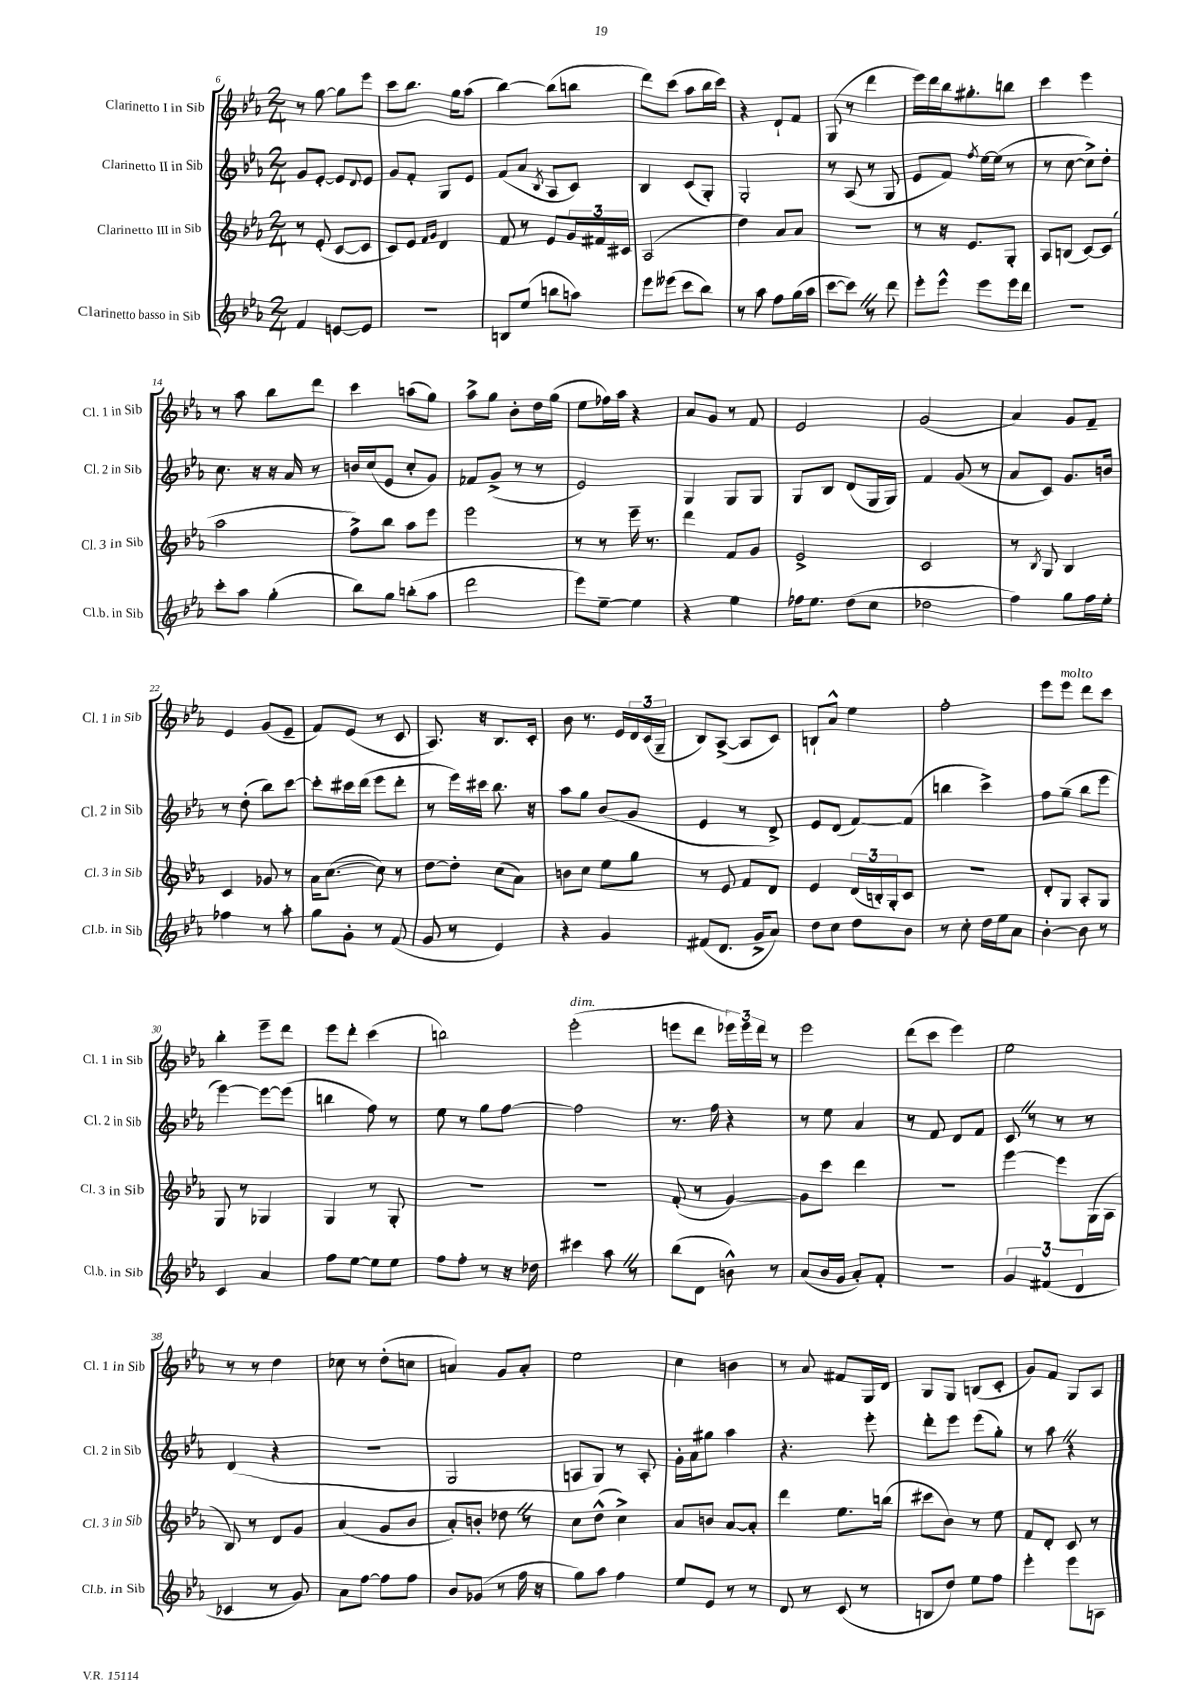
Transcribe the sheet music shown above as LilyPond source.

<<
\new StaffGroup <<
\new Staff = "s0" \with { instrumentName = "Clarinetto I in Sib" shortInstrumentName = "Cl. 1 in Sib" } {
    \clef treble \key ees \major \numericTimeSignature \time 2/4
    r8 g''8~ g''8 ees'''8 |
    c'''8 bes''8. g''16 aes''8( |
    bes''4~) bes''8( b''8 |
    d'''8) c'''8( aes''8 bes''16 c'''16) |
    r4 d'8-! f'8 |
    g8( r8 d'''4 |
    ees'''16) d'''16 bes''16 gis''8.-. b''8 |
    c'''4 ees'''4 |
    r8 aes''8 bes''8 d'''8 |
    c'''4 a''8( g''8) |
    aes''8-> g''8 bes'8-. d''16 g''16( |
    ees''8 fes''16) aes''16 r4 |
    aes'8 g'8 r8 f'8 |
    ees'2 |
    g'2( |
    aes'4) g'8 f'8-- |
    ees'4 g'8( ees'8-- |
    f'8) ees'8( r8 c'8 |
    aes8.) r16 bes8. c'16-. |
    bes'8 r8. ees'16 \tuplet 3/2 { d'16 c'16( g16-- } |
    bes8) aes8~->( aes8 c'8) |
    b8-! aes'8-^ ees''4 |
    f''2-. |
    ees'''8 ees'''8^\markup { \italic "molto" } d'''8 c'''8 |
    bes''4-. ees'''8-- d'''8 |
    ees'''8 d'''8-. c'''4( |
    b''2) |
    ees'''2-.^\markup { \italic "dim." }( |
    e'''8 d'''8 \tuplet 3/2 { ees'''16) ees'''16 d'''16 } r8 |
    ees'''2 |
    d'''8( c'''8 ees'''4) |
    ees''2 |
    r8 r8 d''4 |
    ces''8 r8 d''8-.( c''8 |
    a'4) g'8 a'8-. |
    ees''2 |
    c''4 b'4 |
    r8 aes'8 fis'8 g16 d'16 |
    g8 g8 b8( c'8-. |
    g'8) f'8 g8 aes8 \bar "|." |
}
\new Staff = "s1" \with { instrumentName = "Clarinetto II in Sib" shortInstrumentName = "Cl. 2 in Sib" } {
    \clef treble \key ees \major \numericTimeSignature \time 2/4
    g'8 ees'8~-. ees'8 \appoggiatura { d'8 } ees'8 |
    g'8 f'8-. g8 ees'8 |
    f'8( aes'8 \acciaccatura { bes8 } aes8 c'8) |
    bes4 c'8( g8-.) |
    g2-. |
    r8 aes8( r8 g8 |
    ees'8 f'8) \acciaccatura { f''8 } ees''16~ ees''16( r8 |
    r8 c''8~ c''8->) d''8-. |
    c''8. r16 r16 aes'16 r8 |
    b'16 c''16( ees'8 c''8-. g'8) |
    fes'8 g'8->( r8 r8 |
    ees'2) |
    g4 g8 g8 |
    g8 bes8 d'8( g16 g16) |
    f'4 g'8( r8 |
    aes'8 c'8) g'8. b'16 |
    r8 d''8-.( bes''8) c'''8~ |
    c'''8-. cis'''16 d'''16( ees'''8 d'''8-. |
    r8 ees'''16) cis'''16 bes''8. r16 |
    aes''8 g''8 bes'8( g'8 |
    ees'4 r8 d'8->) |
    ees'8 d'8( f'8~) f'8( |
    b''4 c'''4->) |
    f''8 g''8--( bes''8 ees'''8 |
    ees'''4~) ees'''8~ ees'''8( |
    b''4 f''8) r8 |
    ees''8 r8 g''8 f''8~ |
    f''2 |
    r8. f''16 r4 |
    r8 ees''8 aes'4 |
    r8 f'8 d'8 f'8 |
    c'8 \once \override BreathingSign.text = \markup { \musicglyph "scripts.caesura.straight" } \breathe r8 r8 r8 |
    d'4( r4 |
    R2 |
    g2 |
    a8 g8) r8 a8-. |
    g'16-. aes'16 gis''8 aes''4 |
    r4. ees'''8-. |
    d'''8-. ees'''8 ees'''8( g''8-.) |
    r8 aes''8 \once \override BreathingSign.text = \markup { \musicglyph "scripts.caesura.straight" } \breathe r4 \bar "|." |
}
\new Staff = "s2" \with { instrumentName = "Clarinetto III in Sib" shortInstrumentName = "Cl. 3 in Sib" } {
    \clef treble \key ees \major \numericTimeSignature \time 2/4
    r8 ees'8-.( c'8~ c'8 |
    c'8) ees'8 \grace { f'16 g'16 } d'4 |
    f'8 r8 ees'8 \tuplet 3/2 { g'16 fis'16 cis'16 } |
    aes2( |
    d''4) aes'8 aes'8 |
    R2 |
    r8 r16 ees'8. g8-. |
    aes8 b8( c'8~) c'8( |
    aes''2 |
    f''8->) bes''8 aes''8 ees'''8 |
    ees'''2 |
    r8 r8 ees'''16-- r8. |
    d'''4 f'8 g'8 |
    ees'2-> |
    c'2 |
    r8 \acciaccatura { bes8 } g8 bes4 |
    c'4 ges'8 r8 |
    aes'16 c''8.~( c''8) r8 |
    d''8~ d''8-. c''8( aes'8) |
    b'8 c''8 ees''8 g''8 |
    r8 ees'8 f'8 d'8 |
    ees'4 \tuplet 3/2 { d'16( b16-.) g16-. } c'8 |
    R2 |
    d'8-. g8 aes8-. g8 |
    g8 r8 ges4 |
    g4 r8 g8-. |
    r2 |
    r2 |
    f'8-.( r8 g'4~) |
    g'8 c'''8 d'''4 |
    R2 |
    ees'''4~ ees'''8 g16( aes16 |
    bes8) r8 d'8 g'8 |
    aes'4( g'8 bes'8 |
    aes'8-.) b'8-. des''8 \once \override BreathingSign.text = \markup { \musicglyph "scripts.caesura.straight" } \breathe r8 |
    c''8 d''8-^( c''4->) |
    aes'8 b'8 aes'8~ aes'8-. |
    d'''4 ees''8. b''16( |
    cis'''8 bes'8) r8 ees''8 |
    f'8 d'8-. c'8 r8 \bar "|." |
}
\new Staff = "s3" \with { instrumentName = "Clarinetto basso in Sib" shortInstrumentName = "Cl.b. in Sib" } {
    \clef treble \key ees \major \numericTimeSignature \time 2/4
    f'4 e'8~ e'8 |
    R2 |
    b8 ees''8( b''8 a''8) |
    ees'''8 eeses'''8( c'''8 bes''8) |
    r8 aes''8 f''8 g''16( aes''16 |
    c'''8~ c'''8) \once \override BreathingSign.text = \markup { \musicglyph "scripts.caesura.straight" } \breathe r8 d'''8 |
    ees'''8-. ees'''8-^ ees'''8 ees'''16 d'''16 |
    r2 |
    c'''8-. aes''8 g''4-.( |
    bes''8) g''8 b''8-.( aes''8 |
    d'''2 |
    ees'''8) ees''8~-- ees''4 |
    r4 ees''4 |
    fes''16 ees''8. d''8( c''8 |
    des''2 |
    f''4) g''8 f''16 ees''16-. |
    fes''4 r8 aes''8-. |
    g''8 g'8-. r8 f'8( |
    g'8 r8 ees'4) |
    r4 g'4 |
    fis'8( d'8. g'16-> aes'8) |
    d''8 c''8 d''8 bes'8 |
    r8 c''8-. d''16 ees''16 aes'8 |
    bes'4~-. bes'8 r8 |
    c'4 aes'4 |
    f''8 ees''8~ ees''8 ees''8 |
    f''8 f''8-. r8 r16 des''16 |
    cis'''4 aes''8 \once \override BreathingSign.text = \markup { \musicglyph "scripts.caesura.straight" } \breathe r8 |
    bes''8( d'8 b'8-^) r8 |
    aes'8( bes'16 g'16 aes'8-.) f'8-. |
    R2 |
    \tuplet 3/2 { g'4 fis'4( d'4 } |
    ces'4 r8 g'8) |
    aes'8 f''8~ f''8 f''8 |
    bes'8 ges'8( r8 f''16 r16 |
    g''8) aes''8 f''4 |
    ees''8 ees'8 r8 r8 |
    d'8 r8 c'8( r8 |
    b8 d''8) ees''8 f''8 |
    ees'''4-. ees'''8 a8 \bar "|." |
}
>>
>>
\layout { \context { \Score currentBarNumber = #6 } }
